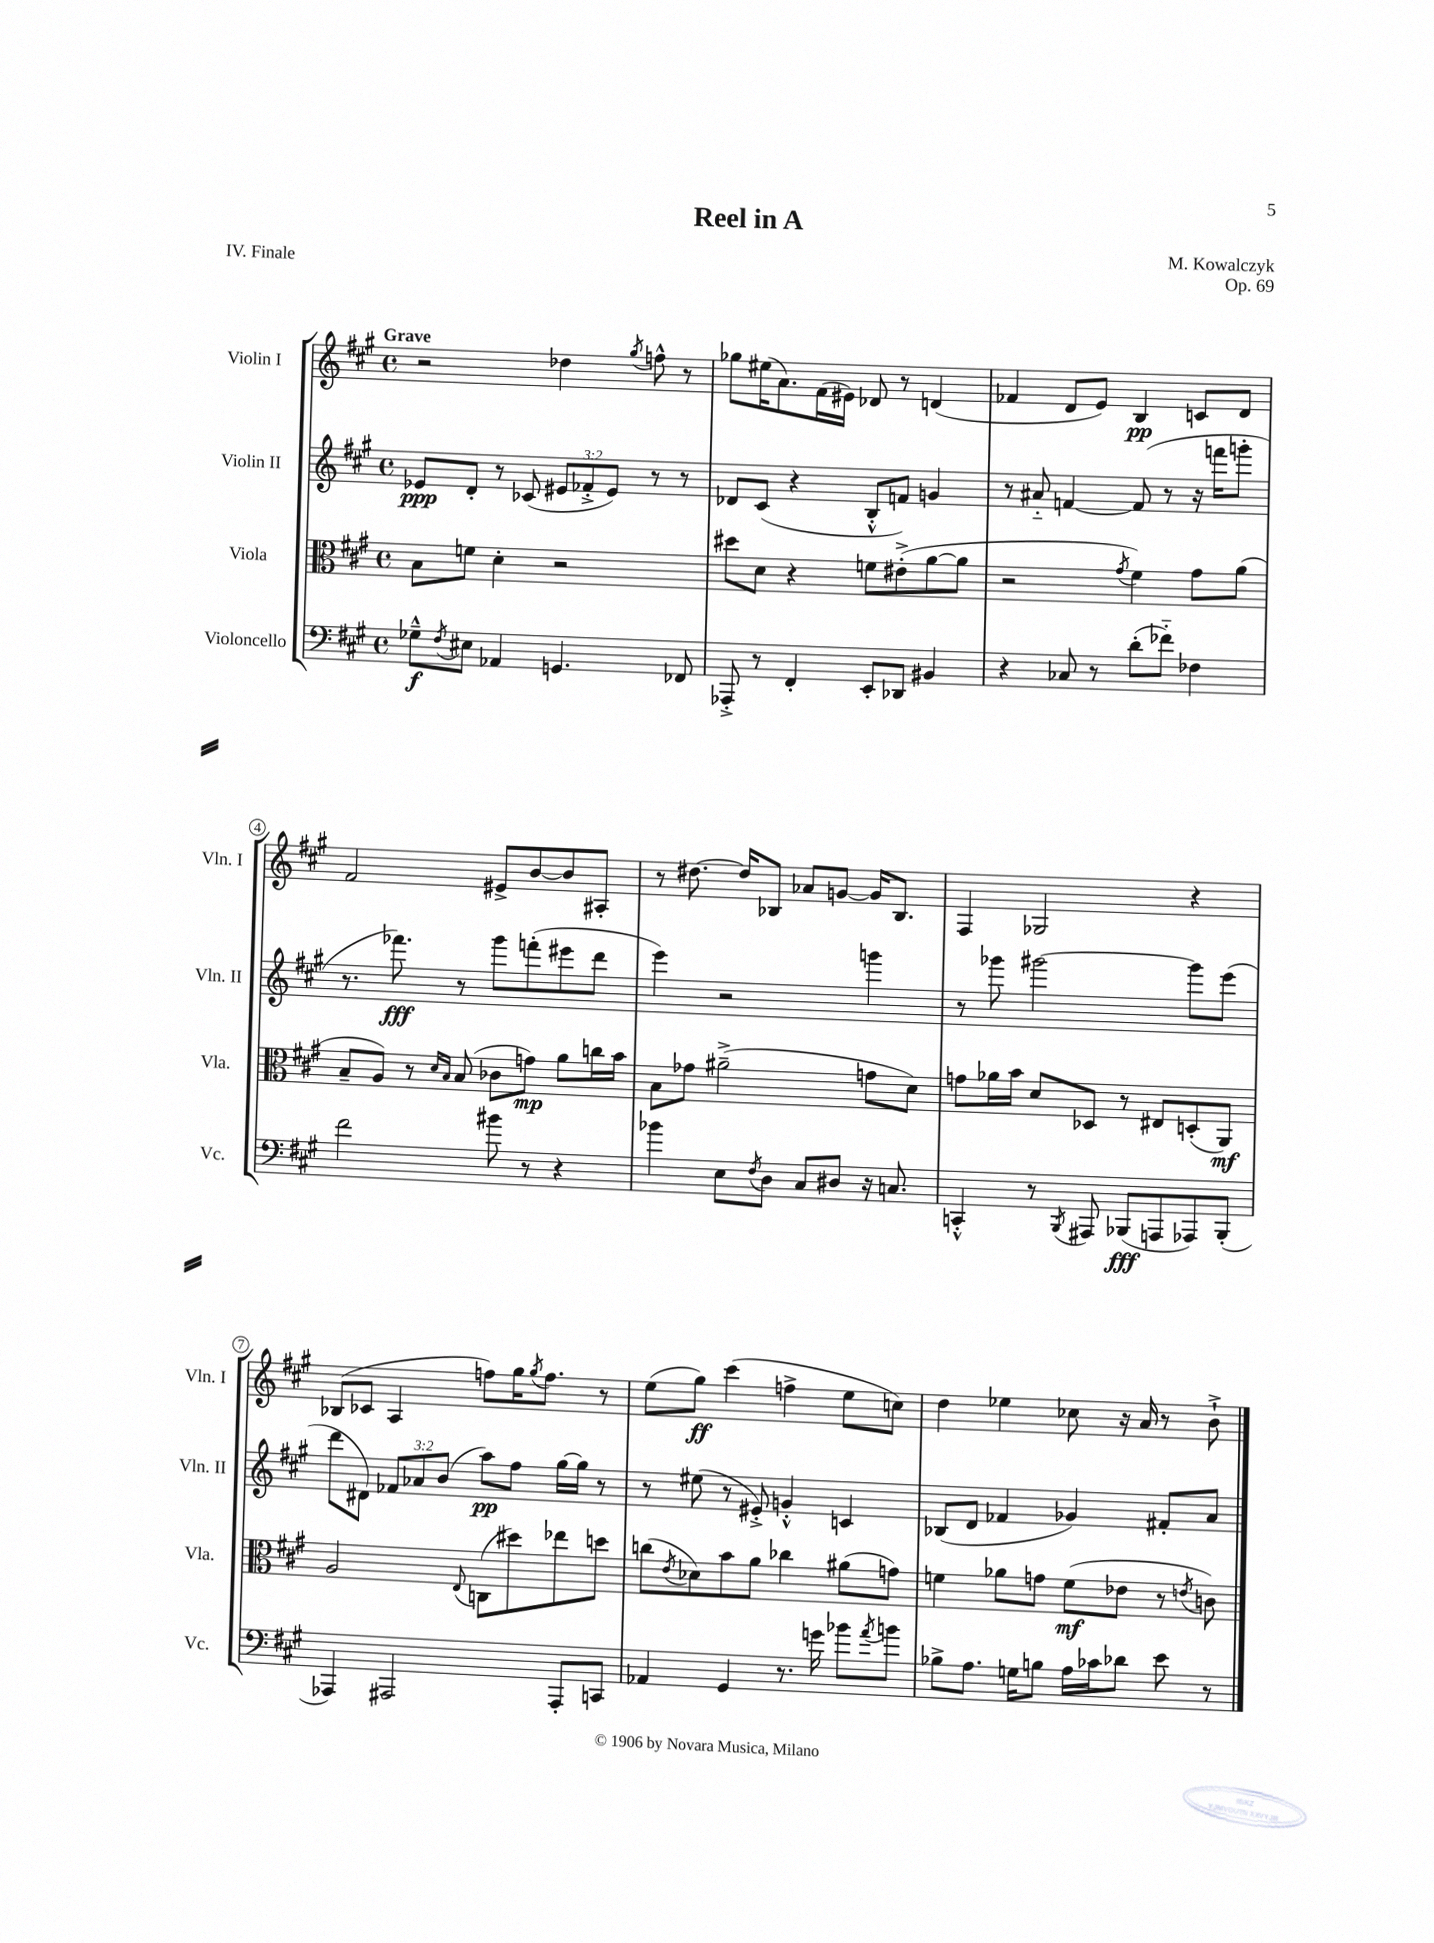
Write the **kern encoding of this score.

**kern	**dynam	**kern	**dynam	**kern	**dynam	**kern	**dynam
*part4	*part4	*part3	*part3	*part2	*part2	*part1	*part1
*staff4	*staff4	*staff3	*staff3	*staff2	*staff2	*staff1	*staff1
*I"Violoncello	*	*I"Viola	*	*I"Violin II	*	*I"Violin I	*
*I'Vc.	*	*I'Vla.	*	*I'Vln. II	*	*I'Vln. I	*
*clefF4	*	*clefC3	*	*clefG2	*	*clefG2	*
*k[f#c#g#]	*	*k[f#c#g#]	*	*k[f#c#g#]	*	*k[f#c#g#]	*
*M4/4	*	*M4/4	*	*M4/4	*	*M4/4	*
*met(c)	*	*met(c)	*	*met(c)	*	*met(c)	*
=1	=1	=1	=1	=1	=1	=1	=1
!	!	!	!	!	!	!LO:TX:a:B:t=Grave	!
8G-X~^^\L	f	8B\L	.	8e-X/L	ppp	2r	.
8qF#/	.	.	.	.	.	.	.
8E#X\J	.	8fn\J	.	8d'/J	.	.	.
4AA-X/	.	4d'\	.	8r	.	.	.
.	.	.	.	(8c-X/	.	.	.
4.GGn/	.	2r	.	12e#X/L	.	4dd-X\	.
.	.	.	.	12f-X'^/	.	.	.
.	.	.	.	12e#/J)	.	.	.
.	.	.	.	.	.	8qgg#/	.
.	.	.	.	8r	.	8ffn^^\	.
8FF-X/	.	.	.	8r	.	8r	.
=2	=2	=2	=2	=2	=2	=2	=2
8AAA-X'^/	.	8dd#X\L	.	8d-X/L	.	8gg-X\L	.
8r	.	8d\J	.	(8c#/J	.	(16ee#X\K	.
.	.	.	.	.	.	8.a\)	.
4FF#'/	.	4r	.	4r	.	.	.
.	.	.	.	.	.	(16f#\L	.
.	.	.	.	.	.	16e#X\JJ)	.
8EE'/L	.	8fn\L	.	8B'^^/L	.	8d-X/	.
8DD-X/J	.	(8e#X'^\	.	8fn/J)	.	8r	.
4BB#X/	.	[8a\	.	4gn/	.	(4dn/	.
.	.	8a\J]	.	.	.	.	.
=3	=3	=3	=3	=3	=3	=3	=3
4r	.	2r	.	8r	.	4f-X/	.
.	.	.	.	8a#X/	.	.	.
8C-X/	.	.	.	[4fn/	.	8d/L	.
8r	.	.	.	.	.	8e/J)	.
.	.	8qg#/	.	.	.	.	.
(8d'\L	.	4f#\)	.	(8f/]	.	4B/	pp
8f-X\J)	.	.	.	8r	.	.	.
4F-X\	.	8g#\L	.	16r	.	8cn/L	.
.	.	.	.	16fffn\KL	.	.	.
.	.	(8a\J	.	8gggn'\J	.	8d/J	.
!!LO:LB:g=z
=4	=4	=4	=4	=4	=4	=4	=4
2f#\	.	8B~/L	.	8.r	.	2f#/	.
.	.	8A/J)	.	.	.	.	.
.	.	.	.	8.fff-X\)	fff	.	.
.	.	8r	.	.	.	.	.
.	.	16qqd/LL	.	.	.	.	.
.	.	16qqB/JJ	.	.	.	.	.
.	.	(8B/	.	8r	.	.	.
8b#X\	.	8c-X\L	.	8ggg#\L	.	8e#X^/L	.
8r	.	8gn\J)	mp	(8fffn'\	.	[8b/	.
4r	.	8a\L	.	8eee#X\	.	8b/]	.
.	.	16ccn\L	.	8ddd\J	.	8A#X'/J	.
.	.	16b\JJ	.	.	.	.	.
=5	=5	=5	=5	=5	=5	=5	=5
4b-X\	.	8B\L	.	4eee\)	.	8r	.
.	.	8g-X\J	.	.	.	[8.dd#X\	.
8E\L	.	(2a#X~^\	.	2r	.	.	.
.	.	.	.	.	.	16dd#/KL]	.
8qF#/	.	.	.	.	.	.	.
8D\J	.	.	.	.	.	8B-X/J	.
8C#/L	.	.	.	.	.	8a-X/L	.
8D#X/J	.	.	.	.	.	[8gn/J	.
16r	.	8gn\L	.	4gggn\	.	16g/KL]	.
8.Cn/	.	.	.	.	.	8.B-/J	.
.	.	8d\J)	.	.	.	.	.
=6	=6	=6	=6	=6	=6	=6	=6
4CCn'^^/	.	8gn\L	.	8r	.	4F#/	.
.	.	16a-X\L	.	8ggg-X\	.	.	.
.	.	16b\JJ	.	.	.	.	.
8r	.	8d/L	.	[2ggg#X\	.	2G-X/	.
8qBBB/	.	.	.	.	.	.	.
8AAA#X/	.	8D-X/J	.	.	.	.	.
(8BBB-X/L	fff	8r	.	.	.	.	.
8AAAn/	.	8E#X/L	.	.	.	.	.
8AAA-X/)	.	(8Dn'/	.	8ggg#\L]	.	4r	.
(8BBB-'/J	.	8AA/J)	mf	(8eee\J	.	.	.
!!LO:LB:g=z
=7	=7	=7	=7	=7	=7	=7	=7
4AAA-X/)	.	2A/	.	8ddd\L	.	(8B-X/L	.
.	.	.	.	8d#X\J)	.	8c-X/J	.
2AAA#X/	.	.	.	12f-X/L	.	4A/	.
.	.	.	.	12a-X/	.	.	.
.	.	.	.	(12b/J	.	.	.
.	.	8qqE/	.	.	.	.	.
.	.	(8Cn\L	.	8aa\L)	pp	8ffn\L)	.
.	.	8dd#X\)	.	8ff#\J	.	16gg#\K	.
.	.	.	.	.	.	8qgg#/	.
.	.	.	.	.	.	8.ff\J	.
8AAA#'/L	.	8ee-X\	.	[16gg#\LL	.	.	.
.	.	.	.	16gg#\JJ]	.	.	.
8CCn/J	.	8ddn\J	.	8r	.	8r	.
=8	=8	=8	=8	=8	=8	=8	=8
4AA-X/	.	(8ccn\L	.	8r	.	(8ee\L	.
.	.	8qe/	.	.	.	.	.
.	.	8d-X\)	.	(8ee#X\	.	8gg#\J)	ff
4GG#/	.	8b\	.	8r	.	(4ccc#\	.
.	.	8a\J	.	8e#X'^/)	.	.	.
8.r	.	4cc-X\	.	4gn'^^/	.	4ffn^\	.
16gn\	.	.	.	.	.	.	.
8b-X\L	.	(8a#X\L	.	4cn/	.	8ee\L	.
8qa/	.	.	.	.	.	.	.
8bn\J	.	8gn\J)	.	.	.	8ccn\J)	.
=9	=9	=9	=9	=9	=9	=9	=9
8B-X^\L	.	4fn\	.	(8B-X/L	.	4dd\	.
8.A\J	.	.	.	8d/J	.	.	.
.	.	8a-X\L	.	4f-X/	.	4ee-X\	.
16Gn\KL	.	.	.	.	.	.	.
8Bn\J	.	8gn\J	.	.	.	.	.
16A\LL	.	(8f\L	mf	4g-X/)	.	8cc-X\	.
16c-X\J	.	.	.	.	.	.	.
8d-X\J	.	8e-X\J	.	.	.	16r	.
.	.	.	.	.	.	16a/	.
8e\	.	8r	.	8f#X'/L	.	8r	.
.	.	8qen/	.	.	.	.	.
8r	.	8cn\)	.	8a/J	.	8b`^\	.
==	==	==	==	==	==	==	==
*-	*-	*-	*-	*-	*-	*-	*-
